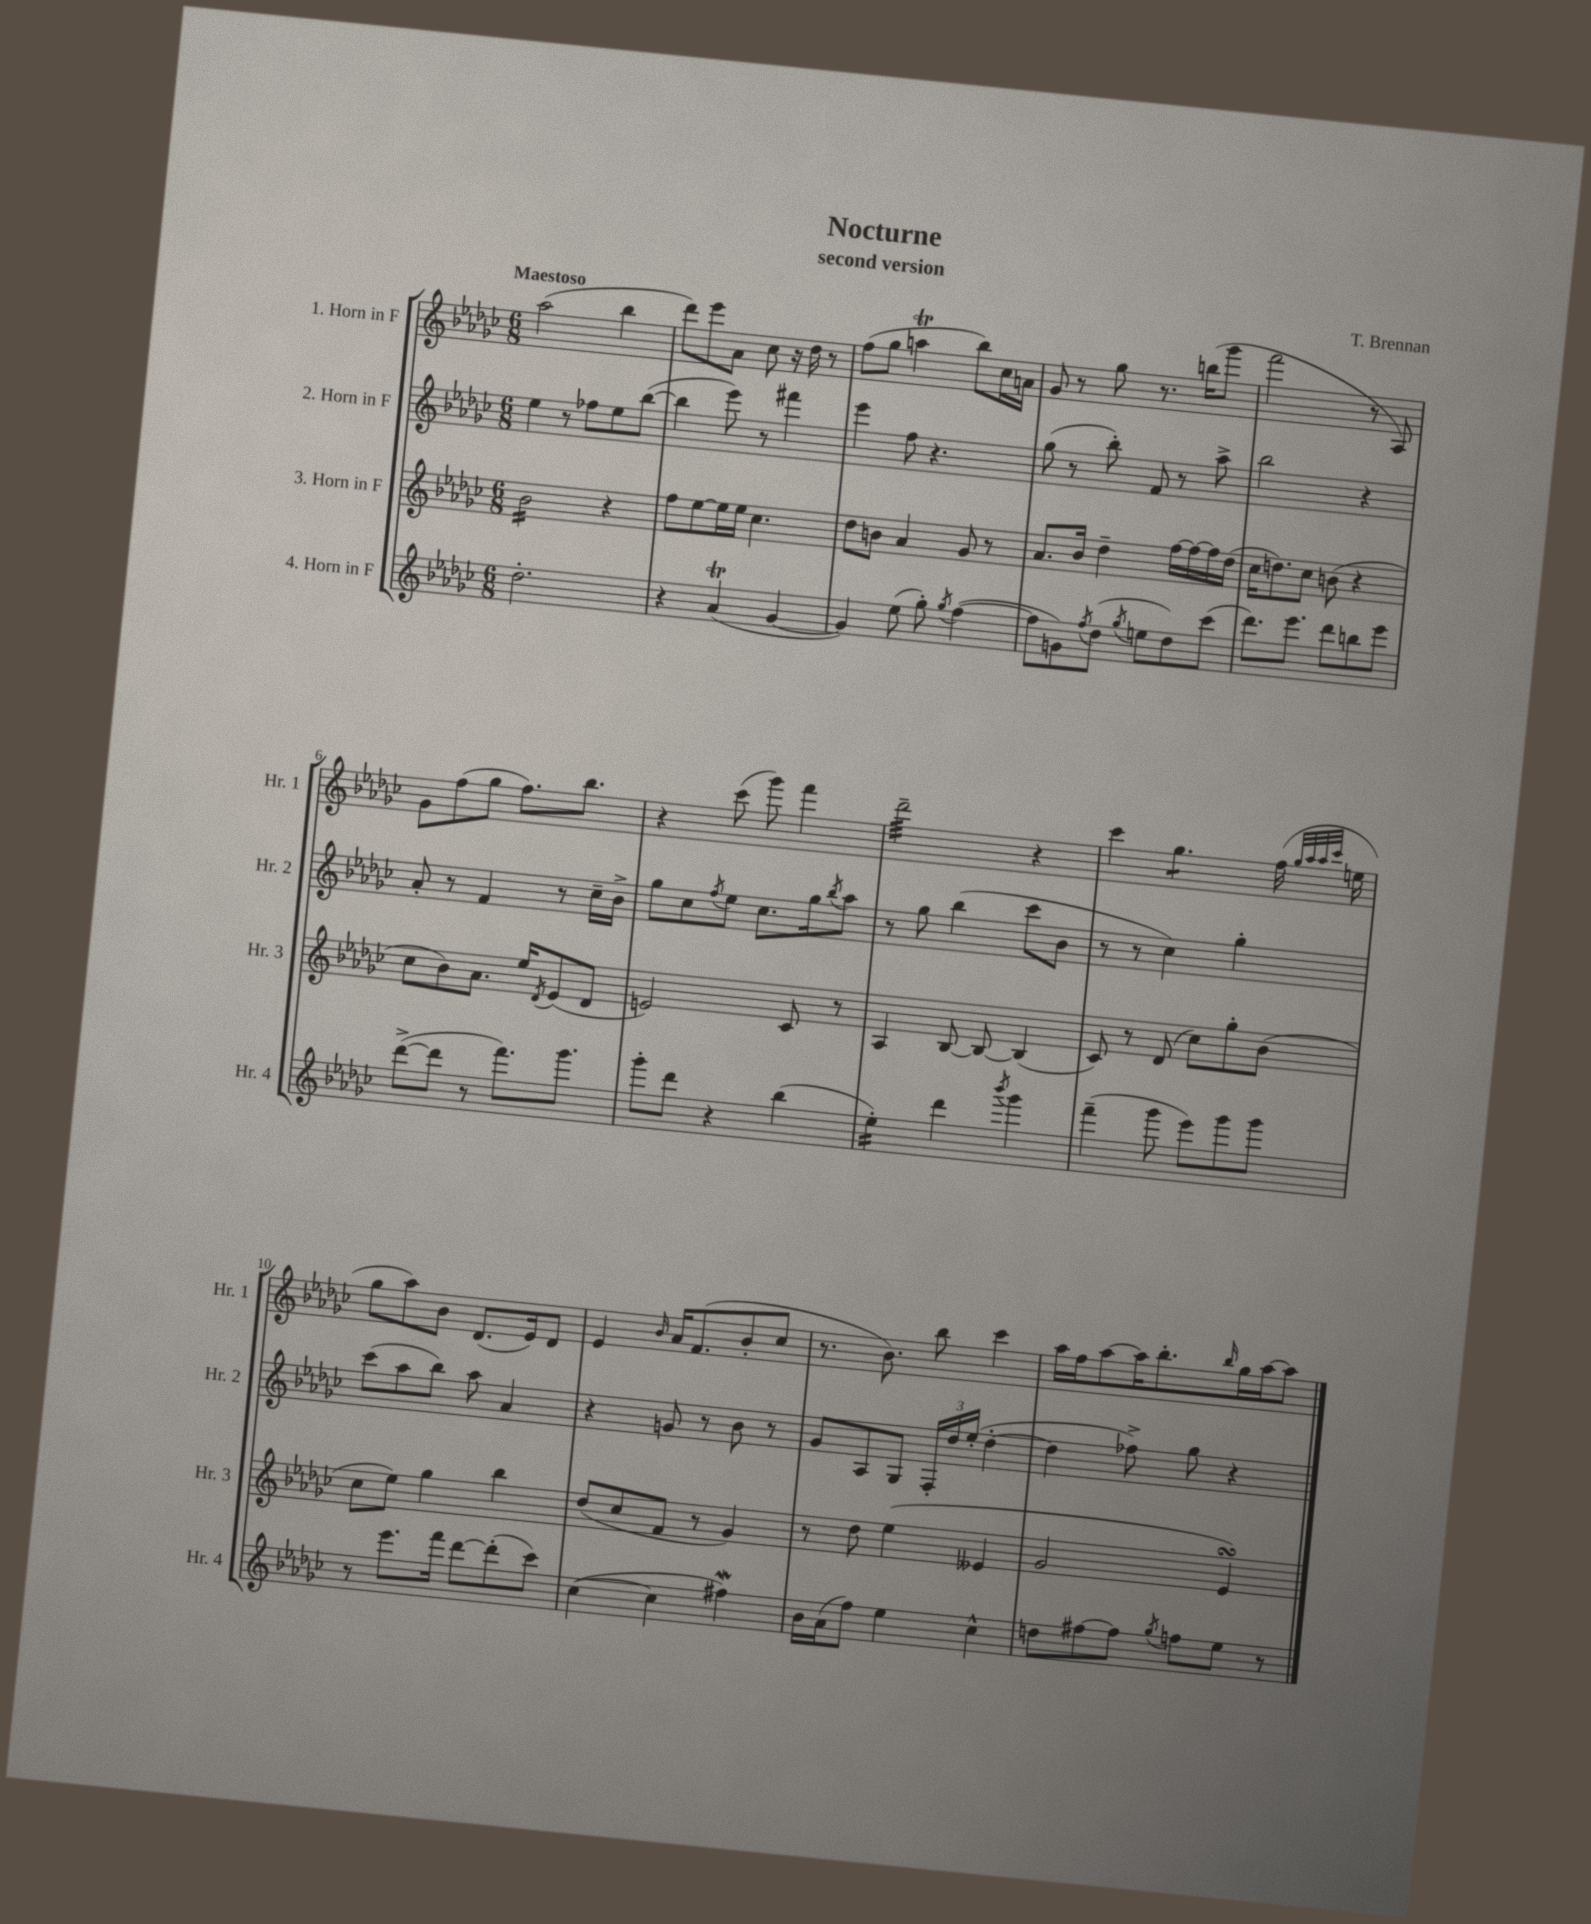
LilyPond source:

\header { title = "Nocturne" composer = "T. Brennan" subtitle = "second version" }
<<
\new StaffGroup <<
\new Staff = "s0" \with { instrumentName = "1. Horn in F" shortInstrumentName = "Hr. 1" } {
    \clef treble \key ges \major \numericTimeSignature \time 6/8 \tempo "Maestoso"
    aes''2( bes''4 |
    des'''8) ees'''8 aes'8 ces''8 r16 des''16 r8 |
    f''8( ges''8 a''4\trill bes''8) ces''16 a'16 |
    ges'8 r8 ges''8 r8. b''16( ges'''8 |
    f'''2 r8 aes8) |
    ges'8 f''8( ges''8 f''8.) bes''8. |
    r4 ces'''8( ges'''8) f'''4 |
    des'''2:32-- r4 |
    ces'''4 ges''4.:8 f''16( \grace { ges''32 aes''32 aes''32 ces'''32 } e''16 |
    ges''8 aes''8) bes'8 des'8.( ees'16) des'8 |
    ees'4 \grace { bes'16 } aes'16 f'8.( bes'8-. ces''8 |
    r8. bes'8.) bes''8 ces'''4 |
    aes''16 f''16 aes''8~ aes''16 bes''8.-. \grace { bes''16 } ges''16 aes''16~ aes''8 \bar "|." |
}
\new Staff = "s1" \with { instrumentName = "2. Horn in F" shortInstrumentName = "Hr. 2" } {
    \clef treble \key ges \major \numericTimeSignature \time 6/8
    ees''4 r8 fes''8 ees''8 bes''8~( |
    bes''4 ees'''8) r8 fis'''4 |
    ees'''4 f''8 r4. |
    ges''8( r8 bes''8-.) f'8 r8 aes''8-> |
    bes''2 r4 |
    aes'8-. r8 f'4 r8 ces''16-- bes'16-> |
    ges''8 ces''8 \acciaccatura { f''8 } ees''8 ces''8. ges''16 \acciaccatura { bes''8 } aes''8 |
    r8 ges''8 bes''4( ces'''8 bes'8 |
    r8 r8 ces''4) ges''4-. |
    ces'''8( aes''8 bes''8) aes''8 aes'4 |
    r4 g'8 r8 bes'8 r8 |
    ges'8 aes8 ges8 \tuplet 3/2 { f16-. des''16 ees''16-.( } des''4~-. |
    des''4 fes''8->) ges''8 r4 \bar "|." |
}
\new Staff = "s2" \with { instrumentName = "3. Horn in F" shortInstrumentName = "Hr. 3" } {
    \clef treble \key ges \major \numericTimeSignature \time 6/8
    bes'2:16 r4 |
    f''8 ees''8~ ees''16 ees''16 ces''4. |
    des''8 b'8 aes'4 ges'8 r8 |
    aes'8. bes'16 des''4-- f''16~ f''16~ f''16 des''16( |
    ces''16 d''8.) ces''8 b'8( r4 |
    ces''8 bes'8) aes'8. ees''16 \acciaccatura { des'8 } ees'8( des'8 |
    e'2) ces'8 r8 |
    aes4 bes8~ bes8~ bes4( |
    ces'8) r8 des'8( ces''8) ges''8-. bes'8( |
    ces''8 ees''8) ges''4 bes''4 |
    des''8( ces''8 f'8 r8 ges'4) |
    r8 des''8 ees''4( eeses'4 |
    ges'2 ees'4\turn) \bar "|." |
}
\new Staff = "s3" \with { instrumentName = "4. Horn in F" shortInstrumentName = "Hr. 4" } {
    \clef treble \key ges \major \numericTimeSignature \time 6/8
    des''2.-. |
    r4 aes'4\trill( ges'4~ |
    ges'4) ees''8( ges''8-.) \acciaccatura { ges''8 } f''4~( |
    f''8 g'8) \acciaccatura { f''8 } des''8( \acciaccatura { ges''8 } e''8 des''8) ces'''8( |
    des'''8.) ees'''8. des'''8 b''8 ees'''8 |
    des'''8~->( des'''8 r8 f'''8.) ges'''8. |
    ges'''8-. des'''8 r4 bes''4( |
    ees''4:16-.) des'''4 \acciaccatura { bes'''8 } ges'''4 |
    f'''4--( ges'''8 ees'''8) ges'''8 ges'''8 |
    r8 ees'''8. f'''16 des'''8~ des'''8-.( ces'''8) |
    ces''4~( ces''4 fis''4\mordent) |
    bes'16 aes'16( f''8) ees''4 ces''4-^ |
    d''8 fis''8~ fis''8 \acciaccatura { ges''8 } f''8 ees''8 r8 \bar "|." |
}
>>
>>
